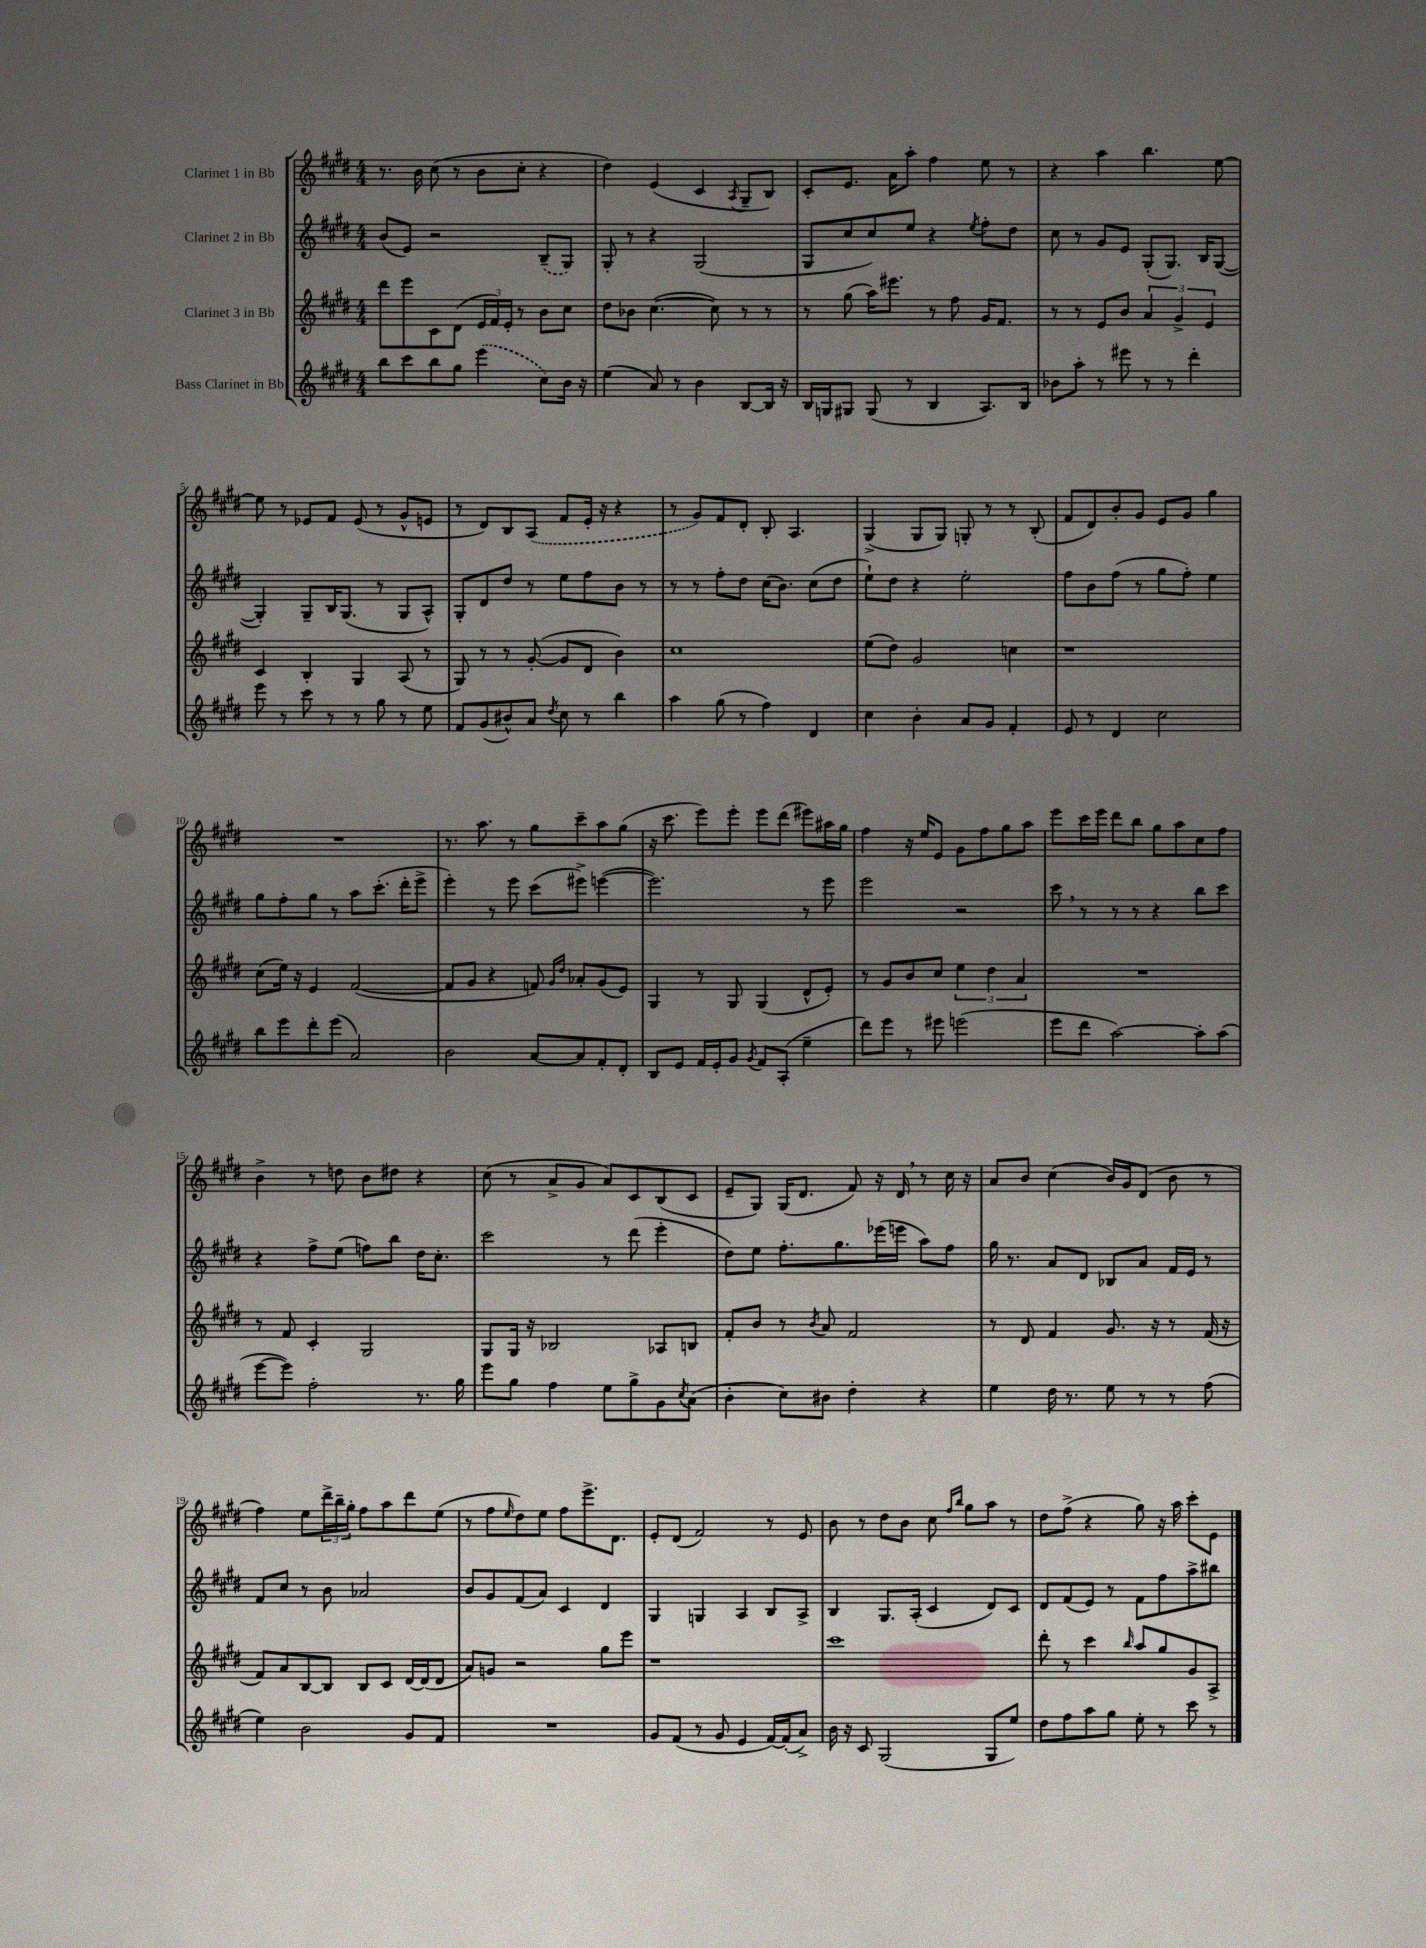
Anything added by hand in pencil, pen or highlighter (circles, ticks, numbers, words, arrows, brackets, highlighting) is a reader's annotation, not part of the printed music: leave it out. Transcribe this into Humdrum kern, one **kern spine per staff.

**kern	**kern	**kern	**kern
*part4	*part3	*part2	*part1
*staff4	*staff3	*staff2	*staff1
*I"Bass Clarinet in Bb	*I"Clarinet 3 in Bb	*I"Clarinet 2 in Bb	*I"Clarinet 1 in Bb
*clefG2	*clefG2	*clefG2	*clefG2
*k[f#c#g#d#]	*k[f#c#g#d#]	*k[f#c#g#d#]	*k[f#c#g#d#]
*M4/4	*M4/4	*M4/4	*M4/4
=1	=1	=1	=1
8bb\L	8ddd#\L	(8b/L	8.r
8ccc#\	8eee\	8e/J)	.
.	.	.	16b\
8bb\	8c#\	2r	(8cc#\
8gg#\J	(8d#\J	.	8r
(4eee\	24e/LL	.	8b\L
.	24f#/)	.	.
.	24e'/JJ	.	.
.	8r	.	8cc#'\J
8cc#\L)	8b\L	(8B~/L	4r
16b\Jk	8cc#\J	8G#/J)	.
16r	.	.	.
=2	=2	=2	=2
(4ee\	8dd#\L	8G#'/	4dd#\)
.	8b-X\J	8r	.
8a/)	([4.cc#\	4r	(4e/
8r	.	.	.
4b\	.	(2G#/	4c#/
.	8cc#\])	.	.
.	.	.	8qA/
[8B/L	8r	.	8G#~/L
16B/Jk]	8r	.	8B/J)
16r	.	.	.
=3	=3	=3	=3
16B/LL	8r	8G#/L	8c#'/L
16Gn/J	.	.	.
8G#X/J	(8gg#\	8cc#/	8.e/J
(8G#/	16aa\KL)	8cc#/)	.
.	8.eee#X\J	.	16a\KL
8r	.	8ee/J	8aa'\J
4B/	8r	4r	4ff#\
.	8ff#\	.	.
.	.	8qee/	.
8.A/L)	16g#/KL	8ff#'\L	8ee\
.	8.f#/J	.	.
.	.	8dd#\J	8r
16B/Jk	.	.	.
=4	=4	=4	=4
8b-X\L	8r	8cc#\	4r
8aa'\J	8r	8r	.
8r	8e/L	8g#/L	4aa\
8eee#X\	8b/J	8e/J	.
8r	6a/	(8G#'/L	4.bb\
8r	.	8.G#/J)	.
.	6g#^/	.	.
4ddd#'\	.	.	.
.	.	16B/KL	.
.	6e/	.	.
.	.	([8G#/J	[8ee\
!!LO:LB:g=z
=5	=5	=5	=5
8eee\	4c#/	4G#'/])	8ee\]
8r	.	.	8r
8ccc#\	4B'/	8G#~/L	8e-X/L
8r	.	16B/K	8f#/J
.	.	(8.G#/J	.
8r	4G#/	.	(8e-/
8gg#\	.	8r	8r
8r	(8A/	8G#/L	8g#^^/L
8ee\	8r	8A^^/J)	8en/J
=6	=6	=6	=6
8f#/L	8G#/)	8G#'/L	8r
(8g#/	8r	8d#/	8d#/L)
8b#X^^/)	8r	8dd#/J	8B/
8a/J	([8g#'/	8r	(8A/J
8qdd#/	.	.	.
8cc#\	8g#/L]	8ee\L	8f#/L
8r	8d#/J	8ff#\	16e'/Jk
.	.	.	16r
4bb\	4b\)	8b\J	4r
.	.	8r	.
=7	=7	=7	=7
4aa\	1cc#	8r	8r
.	.	8r	8g#/L)
(8gg#\	.	8ff#'\L	8f#/
8r	.	8dd#\J	8d#'/J
4ff#\)	.	(16cc#\KL	8B'/
.	.	8.b\J)	.
.	.	.	4.A/
4d#/	.	(8cc#\L	.
.	.	8dd#\J	.
=8	=8	=8	=8
4cc#\	(8ee\L	8ee`\L)	(4G#^/
.	8dd#\J)	8dd#\J	.
4b'\	2g#/	4r	8G#/L
.	.	.	8G#/J)
8a/L	.	2ee'\	8Gn'/
8g#/J	.	.	8r
4f#'/	4ccn\	.	8r
.	.	.	(8B'/
=9	=9	=9	=9
8e/	1r	8ff#\L	8f#/L
8r	.	8b\	8d#/)
4d#/	.	(8ff#\J	8b'/
.	.	8r	8g#/J
2cc#\	.	8gg#\L	8e/L
.	.	8ff#'\J)	8g#/J
.	.	4ee\	4gg#\
!!LO:LB:g=z
=10	=10	=10	=10
8bb\L	(8cc#\L	8gg#\L	1r
8eee\	16ee\Jk)	8ff#'\	.
.	16r	.	.
8ddd#'\	4e/	8gg#\J	.
(8eee\J	.	8r	.
2a/)	([2f#/	8aa\L	.
.	.	(8.ccc#'\J	.
.	.	16ddd#'\KL	.
.	.	8eee^\J	.
=11	=11	=11	=11
2b\	8f#/L]	4eee'\)	8.r
.	8g#/J	.	.
.	.	.	8.aa\
.	4r	8r	.
.	.	8eee\	8r
[8a/L	8fn/)	(8ccc#\L	8gg#\L
.	16qqg#/LL	.	.
.	16qqdd#/JJ	.	.
8a/]	8a-X'/L	8eee#X^\J)	8ccc#~\
8f#'/	(8g#/	([4eeen\	8aa\
8d#'/J	8e/J)	.	(8gg#\J
=12	=12	=12	=12
8B/L	4G#/	2.eee\])	16r
.	.	.	8.ccc#\
8e/J	.	.	.
16f#/LL	8r	.	8eee\L)
16e'/J	.	.	.
8g#/J	8G#/	.	8eee'\J
8qg#/	.	.	.
8f#/L	(4G#/	.	8eee\L
(8A'/J	.	.	(8ddd#\J
4ee~\	8d#^^/L	8r	8eee#X\L)
.	8e'/J)	8eee\	16aa#X\L
.	.	.	16gg#\JJ
=13	=13	=13	=13
8ddd#\L)	8r	2eee\	4ff#\
8eee\J	8g#/L	.	.
8r	8b/	.	16r
.	.	.	16ee/KL
8eee#X\	8cc#/J	.	8e/J
(2eeen\	6ee\	2r	8g#\L
.	.	.	8ff#\
.	6dd#\	.	.
.	.	.	8gg#\
.	6a/	.	.
.	.	.	8aa\J
=14	=14	=14	=14
8eee\L	1r	8ccc#,\	8eee\L
8ddd#\J	.	8r	16ccc#\L
.	.	.	16eee\JJ
[2aa\)	.	8r	8ddd#\L
.	.	8r	8bb\J
.	.	4r	8gg#\L
.	.	.	8aa\
8aa'\L]	.	8bb\L	8cc#\
(8aa\J	.	8ccc#\J	8ff#\J
!!LO:LB:g=z
=15	=15	=15	=15
[8eee\L	8r	4r	4b^\
8eee\J])	8f#/	.	.
2ff#'\	4c#'/	8ff#^\L	8r
.	.	(8ee\J	8ddn\
.	2G#/	8ffn\L)	8b\L
.	.	8bb\J	8dd#X\J
8.r	.	16dd#\KL	4r
.	.	8.cc#'\J	.
16gg#\	.	.	.
=16	=16	=16	=16
8eee\L	8G#/L	2ccc#\	(8cc#\
8gg#\J	16G#/Jk	.	8r
.	16r	.	.
4ff#\	2B-X/	.	8a^/L
.	.	.	8g#/J
8ee\L	.	8r	8a/L)
8gg#^\	.	(8ddd#\	8c#/
8g#\	8A-X/L	4eee'\	(8B/
8qcc#/	.	.	.
(8a\J	8Bn/J	.	8c#/J
=17	=17	=17	=17
4b'\	8f#'/L	8dd#\L)	8e~/L
.	8b/J	8ee\J	8G#/J)
8cc#\L)	8r	8.ff#'\L	(16G#/KL
.	.	.	8.d#/J
.	8qb/	.	.
8b#X\J	8a/	.	.
.	.	8.gg#\	.
4dd#'\	2f#/	.	8f#/)
.	.	(16eee-X\L	16r
.	.	16eeen\JJ	16d#,/
4r	.	8aa\L)	8r
.	.	8ff#\J	16cc#\
.	.	.	16r
=18	=18	=18	=18
4ee\	8r	16gg#\	8a/L
.	.	8.r	.
.	8d#/	.	8b/J
16dd#\	4f#/	8a/L	(4cc#\
8.r	.	.	.
.	.	8d#/J	.
8ee\	8.g#/	8B-X/L	16b/LL)
.	.	.	16g#/J
8r	.	8a/J	(8d#/J
.	16r	.	.
8r	8r	16f#/LL	8b\
.	.	16e/JJ	.
(8ff#\	(16f#/	8r	8r
.	16r	.	.
!!LO:LB:g=z
=19	=19	=19	=19
4ee\)	8f#/L)	8f#/L	4ff#\)
.	8a/	8cc#/J	.
2b\	[8B/	8r	8ee\L
.	8B/J]	8b\	24ddd#^\L
.	.	.	24bb~\
.	.	.	24gg#'\JJ
.	8B/L	2a-X/	8ff#\L
.	8c#/J	.	8aa\
8g#/L	[16d#/LL	.	8ddd#\
.	(16d#/J]	.	.
8f#/J	8d#/J	.	(8ee\J
=20	=20	=20	=20
1r	8a/L)	8b/L	8r
.	8gn/J	8g#/	8ff#\L
.	.	.	16qqee/
.	2r	(8f#/	8dd#\)
.	.	8a/J)	8ee\J
.	.	4c#/	8ff#\L
.	.	.	8.eee^\
.	8gg#\L	4d#/	.
.	.	.	8.d#\J
.	8eee\J	.	.
=21	=21	=21	=21
8g#/L	1r	4G#/	8e'/L
(8f#/J	.	.	(8d#/J
8r	.	4Gn/	2f#/)
8g#/	.	.	.
4e/	.	4A/	.
[16f#/LL)	.	8B/L	8r
(16f#'/J]	.	.	.
8a^/J)	.	8A^/J	8e/
=22	=22	=22	=22
16b\	1ccc#	4B/	8b\
16r	.	.	.
8c#/	.	.	8r
(2G#/	.	8.G#/L	8dd#\L
.	.	.	8b\J
.	.	(16A'/Jk	.
.	.	4c#/	8cc#\
.	.	.	16qqff#/LL
.	.	.	16qqbb/JJ
.	.	.	8gg#\L
8G#/L	.	8d#/L)	8aa\J
8ee/J)	.	8c#/J	8r
=23	=23	=23	=23
8dd#\L	8ddd#'\	8d#/L	8dd#\L
8ff#\	8r	(8f#/	(8ff#^\J
8aa\	4ccc#\	8e/J)	4r
8gg#\J	.	8r	.
.	16qqbb/	.	.
8ee'\	8aa/L	8f#\L	8gg#\)
8r	8gg#/	8ff#\	16r
.	.	.	16aa\
8ccc#\	8g#/	8aa^\	8ccc#'\L
8r	8A^/J	8bb#X\J	8e\J
==	==	==	==
*-	*-	*-	*-
